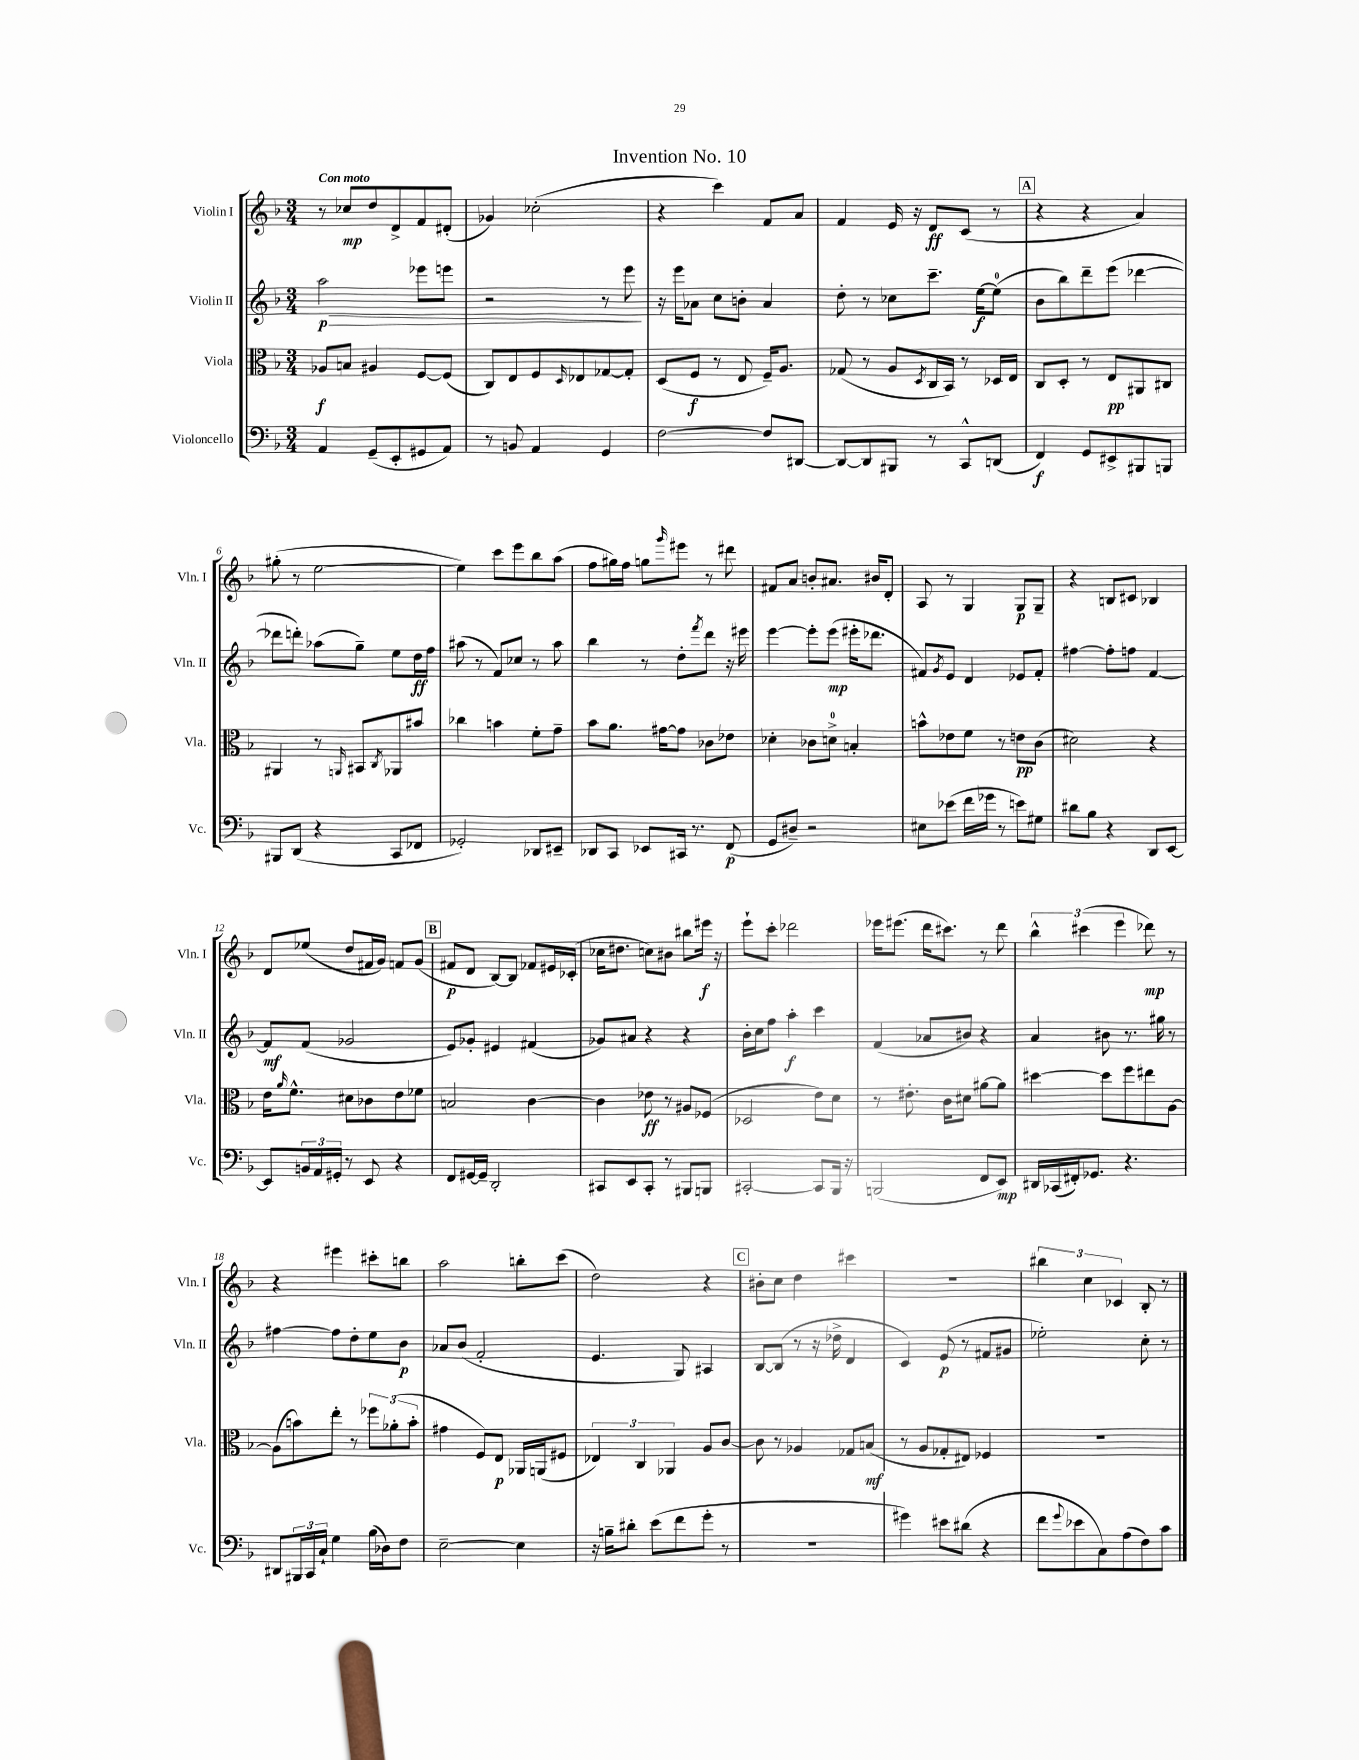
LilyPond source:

\header { title = "Invention No. 10" }
<<
\new StaffGroup <<
\new Staff = "s0" \with { instrumentName = "Violin I" shortInstrumentName = "Vln. I" } {
    \clef treble \key f \major \numericTimeSignature \time 3/4 \tempo "Con moto"
    r8 ces''8\mp d''8 d'8-> f'8 dis'8-.( |
    ges'4) ces''2-.( |
    r4 c'''4) f'8 a'8 |
    f'4 e'16 r16 d'8\ff c'8( r8 |
    \mark \markup { \box "A" } r4 r4 a'4) |
    gis''8-.( r8 e''2~ |
    e''4) c'''8 e'''8 bes''8 a''8( |
    f''8 gis''16) f''16 g''8 \grace { g'''16 } eis'''8 r8 dis'''8 |
    fis'8 a'8 b'8-. ais'8. bis'16 d'8-. |
    a8 r8 g4 g8\p g8-- |
    r4 b8 cis'8 bes4 |
    d'8 ees''8( d''8 fis'16 g'16) f'8 g'8( |
    \mark \markup { \box "B" } fis'8\p d'8 bes8~) bes8 fes'8 eis'16 ces'16-.( |
    ces''16 dis''8. c''8) bis'8 bis''8 eis'''16\f r16 |
    e'''8-! c'''8-. des'''2 |
    ees'''16 eis'''8.( d'''16 cis'''8.) r8 d'''8 |
    \tuplet 3/2 { bes''4-^ cis'''4( e'''4 } des'''8\mp) r8 |
    r4 eis'''4 cis'''8-. b''8 |
    a''2 b''8-. c'''8( |
    d''2) r4 |
    \mark \markup { \box "C" } bis'8-. c''8 d''4 cis'''4 |
    R2. |
    \tuplet 3/2 { bis''4 c''4 ces'4 } bes8-. r8 \bar "|." |
}
\new Staff = "s1" \with { instrumentName = "Violin II" shortInstrumentName = "Vln. II" } {
    \clef treble \key f \major \numericTimeSignature \time 3/4
    a''2\p\> ees'''8 e'''8 |
    r2 r8 e'''8\! |
    r16 e'''16 aes'8 c''8 b'8-. aes'4 |
    d''8-. r8 ces''8 c'''8.-- e''16~\f e''8-0( |
    \mark \markup { \box "A" } bes'8 bes''8) d'''8-- e'''8( des'''4~ |
    des'''8 d'''8-.) aes''8( g''8--) e''8 d''16\ff f''16 |
    ais''8( r8 f'8) ces''8 r8 ais''8 |
    bes''4 r8 d''8-. \acciaccatura { f'''8 } d'''8 r16 eis'''16 |
    e'''4~ e'''8-. e'''8\mp( eis'''16-. des'''8. |
    fis'8) \acciaccatura { g'8 } e'8 d'4 ees'8 fis'8-. |
    fis''4~ fis''8-. f''8 f'4~ |
    f'8\mf f'8( ges'2 |
    \mark \markup { \box "B" } e'8) ges'8-. eis'4 fis'4( |
    ges'8) ais'8 r4 r4 |
    bes'16-. c''16 f''8 a''4-.\f c'''4 |
    f'4( aes'8 bis'8) r4 |
    a'4 bis'8 r8. gis''16 r8 |
    fis''4~ fis''8 d''8-. e''8 bes'8\p |
    aes'8 bes'8( f'2-. |
    e'4. g8) ais4 |
    \mark \markup { \box "C" } bes8~ bes8( r8 r16 des''16-> d'4 |
    c'4) e'8\p( r8 fis'8 gis'8 |
    ees''2-.) c''8-. r8 \bar "|." |
}
\new Staff = "s2" \with { instrumentName = "Viola" shortInstrumentName = "Vla." } {
    \clef alto \key f \major \numericTimeSignature \time 3/4
    aes8\f b8 ais4 f8~ f8( |
    c8) e8 f8 \grace { d16 } ees8 ges8~ ges8-. |
    d8( f8\f r8 e8 f16--) a8. |
    ges8( r8 a8 \acciaccatura { d8 } c16 bes,16) r8 des16 e16 |
    \mark \markup { \box "A" } c8 d8-. r8 e8\pp ais,8 cis8 |
    ais,4 r8 \grace { a,16 } bis,8 \acciaccatura { c8 } aes,8 bis'8 |
    ces''4 b'4 f'8-. g'8-- |
    bes'8 a'8. gis'16~ gis'8 ces'8 ees'8 |
    des'4-. ces'8 d'8-0-> b4-. |
    b'8-^ ees'8 f'8 r8 e'8\pp c'8( |
    dis'2) r4 |
    e'16 \grace { a'16 } f'8.-^ dis'8 ces'8 e'8 fes'8 |
    \mark \markup { \box "B" } b2 c'4~ |
    c'4 ees'8\ff r8 ais8 fes8( |
    des2 e'8) d'8 |
    r8 eis'8.-. c'16 dis'8 ais'8~ ais'8 |
    dis''4~ dis''8 f''8 eis''8 a8~ |
    a8( b'8) e''8-. r8 \tuplet 3/2 { fes''8 aes'8-.( b'8-. } |
    gis'4 f8) e8\p aes,16 a,16( fis8 |
    \tuplet 3/2 { ees4) c4 aes,4 } a8 c'8~ |
    \mark \markup { \box "C" } c'8 r8 aes4 ges8 b8\mf( |
    r8 a8 ges8-. eis8) fes4 |
    R2. \bar "|." |
}
\new Staff = "s3" \with { instrumentName = "Violoncello" shortInstrumentName = "Vc." } {
    \clef bass \key f \major \numericTimeSignature \time 3/4
    a,4 g,8--( e,8-. gis,8 a,8) |
    r8 b,8 a,4 g,4 |
    f2~ f8 dis,8~ |
    dis,8~ dis,8 bis,,8 r8 c,8-^ d,8( |
    \mark \markup { \box "A" } f,4\f) g,8 eis,8-> bis,,8 b,,8 |
    bis,,8 d,8( r4 c,8 fes,8 |
    ges,2-.) des,8 eis,8-- |
    des,8 c,8 ees,8 cis,16 r8. f,8\p( |
    g,8 dis8--) r2 |
    eis8 ees'8( f'16 ges'16 r8 e'8) gis8 |
    dis'8 bes8 r4 d,8 e,8~ |
    e,8 \tuplet 3/2 { b,16 a,16 gis,16-. } r8 e,8 r4 |
    \mark \markup { \box "B" } f,8 gis,16~ gis,16-- d,2-. |
    cis,8 e,8 cis,8-. r8 bis,,8 b,,8 |
    cis,2~-. cis,8 bes,,16 r16 |
    b,,2( f,8 e,8\mp) |
    dis,16 ces,16( fis,16-.) ges,8. r4. |
    dis,8 \tuplet 3/2 { bis,,16 c,16 c16-! } g4 bes16( des16) f8 |
    e2~-- e4 |
    r16 b16-- dis'8-. e'8( f'8 g'8-. r8 |
    \mark \markup { \box "C" } R2. |
    gis'4) eis'8 dis'8( r4 |
    f'8 \appoggiatura { g'8 } ees'8 c8) a8( f8) c'8 \bar "|." |
}
>>
>>
